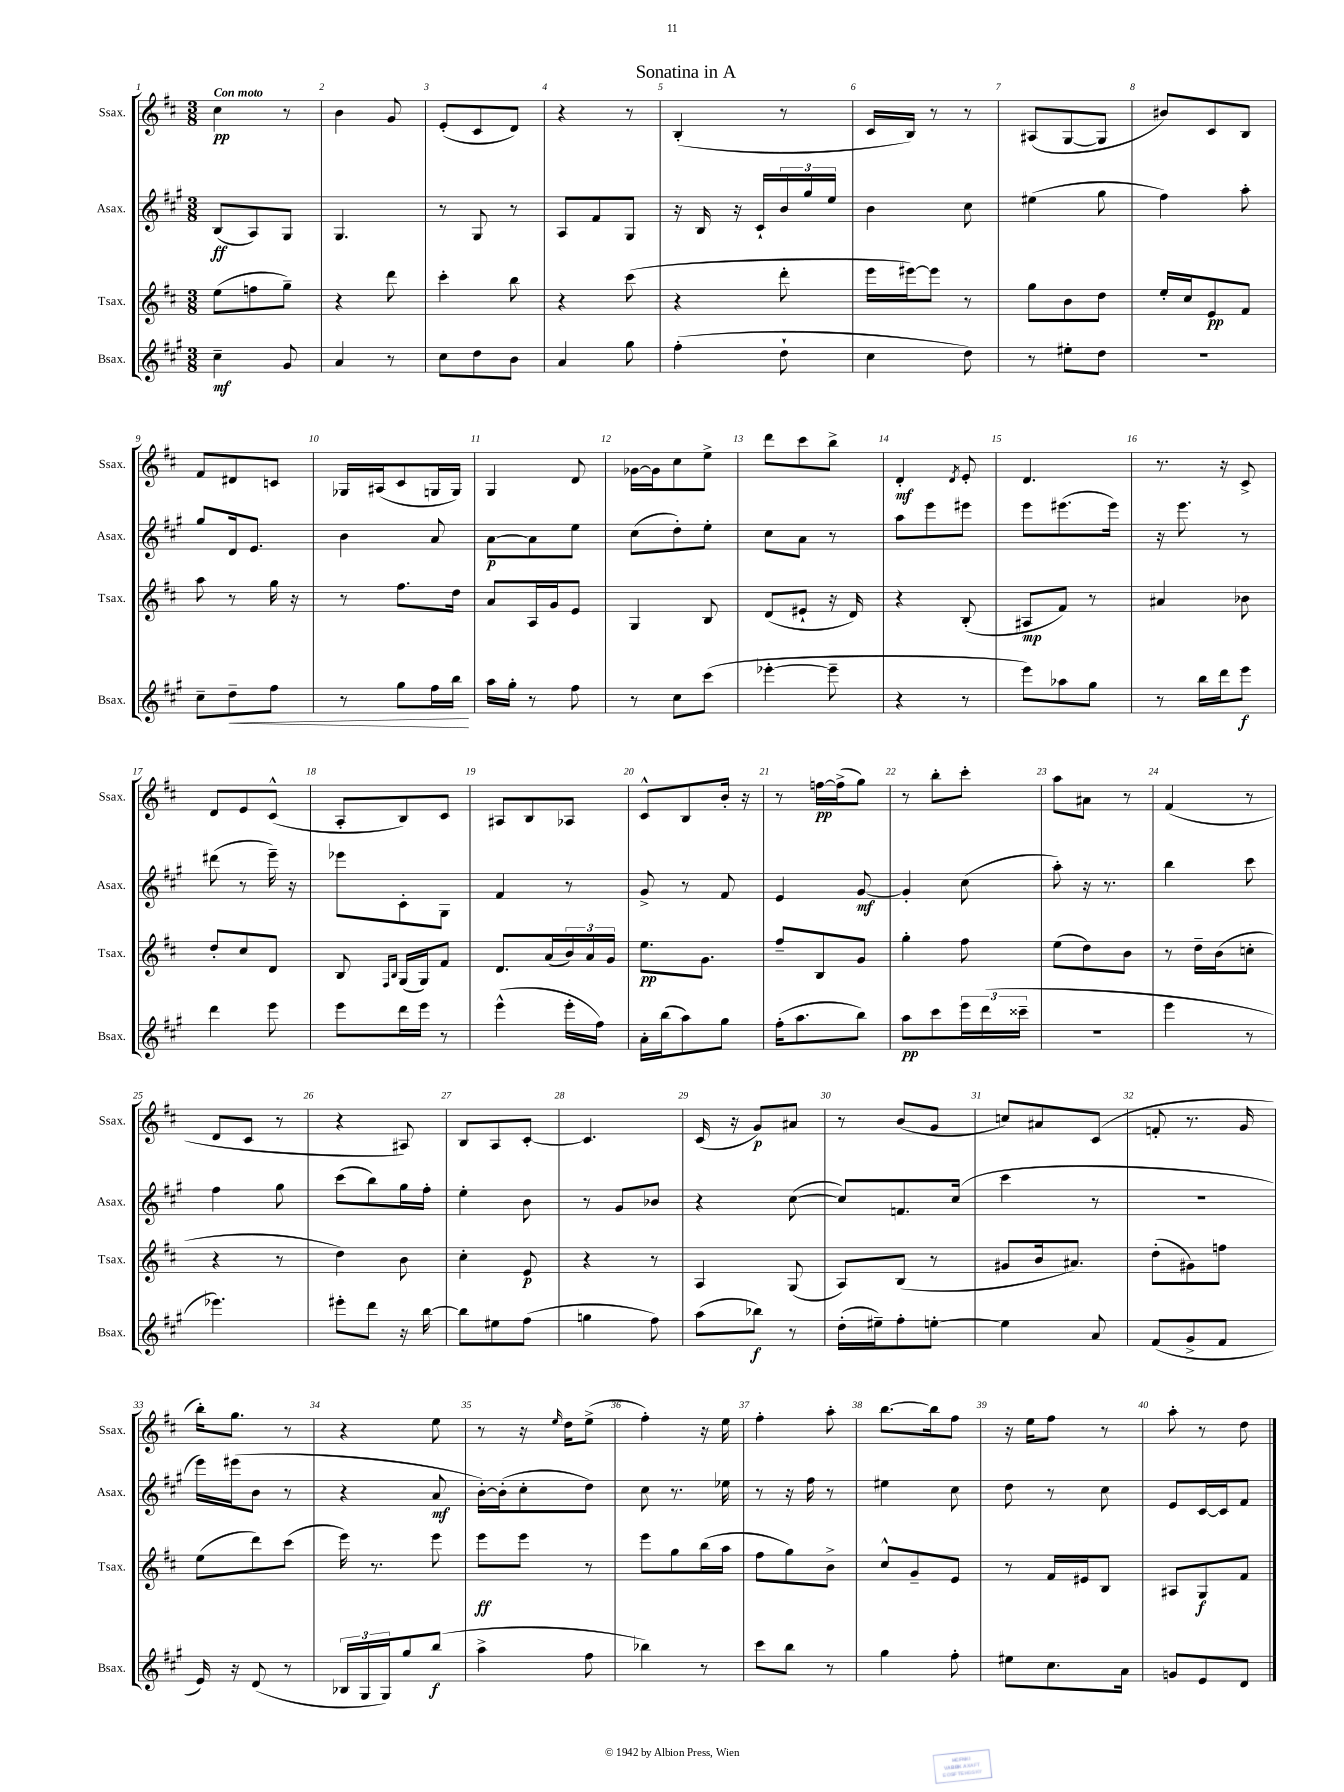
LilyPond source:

\header { title = "Sonatina in A" }
<<
\new StaffGroup <<
\new Staff = "s0" \with { instrumentName = "Ssax." shortInstrumentName = "Ssax." } {
    \clef treble \key d \major \numericTimeSignature \time 3/8 \tempo "Con moto"
    cis''4\pp r8 |
    b'4 g'8 |
    e'8-.( cis'8 d'8) |
    r4 r8 |
    b4-.( r8 |
    cis'16 b16) r8 r8 |
    ais8( g8~ g8 |
    bis'8) cis'8 b8 |
    fis'8 dis'8 c'8 |
    ges16 ais16( cis'8 g16 g16) |
    g4 d'8 |
    ges'16~ ges'16 cis''8 e''8-> |
    d'''8 cis'''8 b''8-> |
    d'4-.\mf \acciaccatura { d'8 } e'8-. |
    d'4. |
    r8. r16 cis'8-> |
    d'8 e'8 cis'8-^( |
    a8-. b8) cis'8 |
    ais8 b8 aes8 |
    cis'8-^ b8 b'16-. r16 |
    r8 f''16~\pp f''16->( g''8) |
    r8 b''8-. cis'''8-. |
    a''8 ais'8 r8 |
    fis'4( r8 |
    d'8 cis'8 r8 |
    r4 ais8) |
    b8 a8 cis'8~-. |
    cis'4. |
    cis'16( r16 g'8\p) ais'8 |
    r8 b'8( g'8 |
    c''8) ais'8 cis'8( |
    f'8-. r8. g'16 |
    b''16-.) g''8. r8 |
    r4 e''8 |
    r8 r16 \grace { e''16 } d''16 e''8->( |
    fis''4-.) r16 e''16 |
    fis''4-. a''8-. |
    b''8.~ b''16 fis''8 |
    r16 e''16 fis''8 r8 |
    a''8-. r8 d''8 \bar "|." |
}
\new Staff = "s1" \with { instrumentName = "Asax." shortInstrumentName = "Asax." } {
    \clef treble \key a \major \numericTimeSignature \time 3/8
    b8\ff( a8) gis8 |
    gis4. |
    r8 gis8 r8 |
    a8 fis'8 gis8 |
    r16 b16 r16 cis'16-! \tuplet 3/2 { b'16 gis''16 e''16 } |
    b'4 cis''8 |
    eis''4( gis''8 |
    fis''4) a''8-. |
    gis''8 d'16 e'8. |
    b'4 a'8 |
    a'8~\p a'8 e''8 |
    cis''8( d''8-.) e''8-. |
    cis''8 a'8 r8 |
    a''8 e'''8 eis'''8 |
    e'''8 eis'''8.( eis'''16) |
    r16 e'''8. r8 |
    dis'''8( r8 e'''16--) r16 |
    ees'''8 cis'8-. gis8 |
    fis'4 r8 |
    gis'8-> r8 fis'8 |
    e'4 gis'8~\mf |
    gis'4-. cis''8( |
    a''8-.) r16 r8. |
    b''4 cis'''8 |
    fis''4 gis''8 |
    cis'''8( b''8) gis''16 fis''16-. |
    e''4-. b'8 |
    r8 gis'8 bes'8 |
    r4 cis''8~( |
    cis''8) f'8. cis''16( |
    cis'''4 r8 |
    R4. |
    e'''16) eis'''16( b'8 r8 |
    r4 a'8\mf |
    b'16~-.) b'16-.( cis''8-. d''8) |
    cis''8 r8. ees''16 |
    r8 r16 fis''16 r8 |
    eis''4 cis''8 |
    d''8 r8 cis''8 |
    e'8 cis'16~ cis'16 fis'8 \bar "|." |
}
\new Staff = "s2" \with { instrumentName = "Tsax." shortInstrumentName = "Tsax." } {
    \clef treble \key d \major \numericTimeSignature \time 3/8
    e''8( f''8 g''8--) |
    r4 d'''8 |
    cis'''4-. b''8 |
    r4 cis'''8( |
    r4 d'''8-. |
    e'''16 eis'''16~) eis'''8 r8 |
    g''8 b'8 d''8 |
    e''16-. cis''16 e'8\pp fis'8 |
    a''8 r8 g''16 r16 |
    r8 fis''8. d''16 |
    a'8 a16 g'16 e'8 |
    g4 b8 |
    d'8( eis'8-! r16 d'16) |
    r4 b8-.( |
    ais8\mp fis'8) r8 |
    ais'4 bes'8 |
    d''8-. cis''8 d'8 |
    b8 \grace { fis16 b16 } g16( g16) fis'8 |
    d'8. a'16( \tuplet 3/2 { b'16) a'16 g'16 } |
    e''8.\pp g'8. |
    fis''8-- b8 g'8 |
    g''4-. fis''8 |
    e''8( d''8) b'8 |
    r8 d''16-- b'16( c''8-. |
    r4 r8 |
    d''4) b'8 |
    cis''4-. e'8\p |
    r4 r8 |
    a4 g8( |
    a8) b8( r8 |
    gis'8 b'16 ais'8.) |
    d''8-.( gis'8) f''8 |
    e''8( d'''8) cis'''8( |
    e'''16) r8. e'''8 |
    e'''8\ff e'''8 r8 |
    e'''8 g''8 b''16( a''16 |
    fis''8 g''8) b'8-> |
    cis''8-^ g'8-- e'8 |
    r8 fis'16 eis'16 b8 |
    ais8 g8\f fis'8 \bar "|." |
}
\new Staff = "s3" \with { instrumentName = "Bsax." shortInstrumentName = "Bsax." } {
    \clef treble \key a \major \numericTimeSignature \time 3/8
    cis''4--\mf gis'8 |
    a'4 r8 |
    cis''8 d''8 b'8 |
    a'4 gis''8 |
    fis''4-.( d''8-! |
    cis''4 d''8) |
    r8 eis''8-. d''8 |
    R4. |
    cis''8-- d''8--\< fis''8 |
    r8 gis''8 fis''16 b''16\! |
    a''16 gis''16-. r8 fis''8 |
    r8 cis''8 cis'''8( |
    ees'''4~-. ees'''8-- |
    r4 r8 |
    e'''8) aes''8 gis''8 |
    r8 b''16 d'''16 e'''8\f |
    d'''4 e'''8 |
    e'''8 d'''16 e'''16 r8 |
    e'''4-^( e'''16-. fis''16) |
    a'16-. b''16( a''8) gis''8 |
    fis''16-.( a''8. b''8) |
    a''8\pp cis'''8 \tuplet 3/2 { e'''16 d'''16( cisis'''16-- } |
    R4. |
    e'''4 r8 |
    ees'''4.) |
    eis'''8-. d'''8 r16 b''16~ |
    b''8 eis''8 fis''8( |
    g''4 fis''8) |
    a''8( bes''8\f) r8 |
    d''16-.( eis''16--) fis''8-. e''8~-. |
    e''4 a'8 |
    fis'8( gis'8-> fis'8 |
    e'16) r16 d'8( r8 |
    \tuplet 3/2 { bes16 gis16 gis16) } gis''8 b''8\f( |
    a''4-> fis''8 |
    bes''4) r8 |
    cis'''8 b''8 r8 |
    gis''4 fis''8-. |
    eis''8 cis''8. a'16 |
    g'8 e'8 d'8 \bar "|." |
}
>>
>>
\layout { \context { \Score \override BarNumber.break-visibility = ##(#f #t #t) barNumberVisibility = #all-bar-numbers-visible } }
